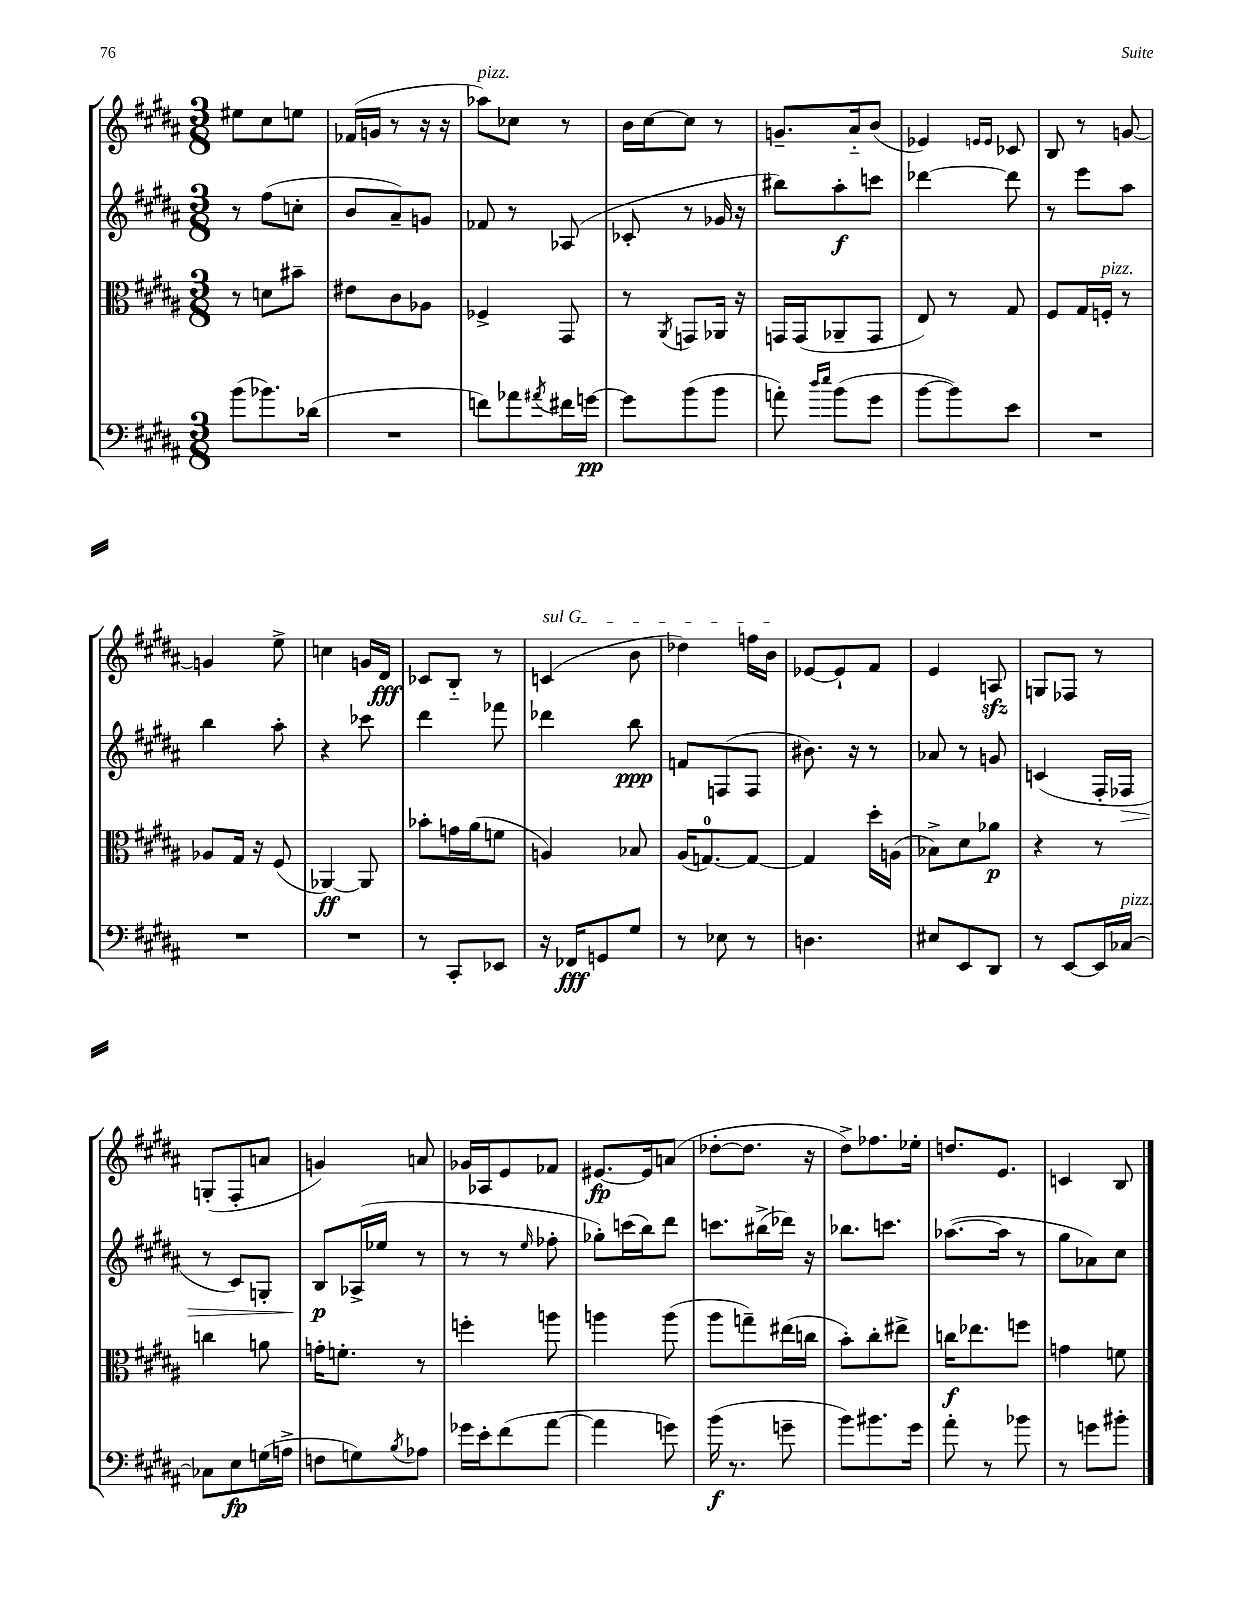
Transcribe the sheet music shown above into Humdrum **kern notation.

**kern	**dynam	**kern	**dynam	**kern	**dynam	**kern	**dynam
*part4	*part4	*part3	*part3	*part2	*part2	*part1	*part1
*staff4	*staff4	*staff3	*staff3	*staff2	*staff2	*staff1	*staff1
*clefF4	*	*clefC3	*	*clefG2	*	*clefG2	*
*k[f#c#g#d#a#]	*	*k[f#c#g#d#a#]	*	*k[f#c#g#d#a#]	*	*k[f#c#g#d#a#]	*
*M3/8	*	*M3/8	*	*M3/8	*	*M3/8	*
=40	=40	=40	=40	=40	=40	=40	=40
(8b\L	.	8r	.	8r	.	8ee#X\L	.
8.b-X\)	.	8dn\L	.	(8ff#\L	.	8cc#\	.
.	.	8b#X~\J	.	8ccn'\J	.	8een\J	.
(16d-X\Jk	.	.	.	.	.	.	.
=41	=41	=41	=41	=41	=41	=41	=41
4.r	.	8e#X\L	.	8b/L	.	(16f-X/LL	.
.	.	.	.	.	.	16gn/JJ	.
.	.	8c#\	.	8a#~/)	.	8r	.
.	.	8A-X\J	.	8gn/J	.	16r	.
.	.	.	.	.	.	16r	.
=42	=42	=42	=42	=42	=42	=42	=42
!	!	!	!	!	!	!LO:TX:a:i:t=pizz.	!
8fn\L)	.	4F-X^/	.	8f-X/	.	8aa-X\L)	.
8a-X\	.	.	.	8r	.	8cc-X\J	.
8qa#X/	.	.	.	.	.	.	.
16f#X\L	.	8GG#/	.	(8A-X/	.	8r	.
[16gn\JJ	pp	.	.	.	.	.	.
=43	=43	=43	=43	=43	=43	=43	=43
8g\L]	.	8r	.	8c-X'/	.	16b\LL	.
.	.	.	.	.	.	[16cc#\J	.
.	.	8qAA#/	.	.	.	.	.
(8b\	.	8GGn/L	.	8r	.	8cc#\J]	.
8b\J	.	16AA-X/Jk	.	16g-X/	.	8r	.
.	.	16r	.	16r	.	.	.
=44	=44	=44	=44	=44	=44	=44	=44
8an'\)	.	16GGn/LL	.	8bb#X\L)	.	8.gn~/L	.
.	.	(16GG/J	.	.	.	.	.
16qqdd#/LL	.	.	.	.	.	.	.
16qqee/JJ	.	.	.	.	.	.	.
(8b\L	.	8AA-X~/	.	8aa#'\	f	.	.
.	.	.	.	.	.	16a#/k	.
8g#\J	.	8GG/J	.	8cccn\J	.	(8b/J	.
=45	=45	=45	=45	=45	=45	=45	=45
[8b\L	.	8E/)	.	[4ddd-X\	.	4e-X/)	.
8b\])	.	8r	.	.	.	.	.
.	.	.	.	.	.	16qqen/LL	.
.	.	.	.	.	.	16qqe/JJ	.
8e\J	.	8G#/	.	8ddd-\]	.	8c-X/	.
=46	=46	=46	=46	=46	=46	=46	=46
4.r	.	8F#/L	.	8r	.	8B/	.
.	.	16G#/L	.	8eee\L	.	8r	.
!	!	!LO:TX:a:i:t=pizz.	!	!	!	!	!
.	.	16Fn'/JJ	.	.	.	.	.
.	.	8r	.	8aa#\J	.	[8gn/	.
!!LO:LB:g=z
=47	=47	=47	=47	=47	=47	=47	=47
4.r	.	8A-X/L	.	4bb\	.	4gn/]	.
.	.	16G#/Jk	.	.	.	.	.
.	.	16r	.	.	.	.	.
.	.	(8F#/	.	8aa#'\	.	8ee^\	.
=48	=48	=48	=48	=48	=48	=48	=48
4.r	.	[4AA-X/)	ff	4r	.	4ccn\	.
.	.	8AA-/]	.	8ccc-X\	.	16gn/LL	.
.	.	.	.	.	.	16d#/JJ	fff
=49	=49	=49	=49	=49	=49	=49	=49
8r	.	8b-X'\L	.	4ddd#\	.	8c-X/L	.
8CC#'/L	.	16gn\L	.	.	.	8B/J	.
.	.	(16a#\J	.	.	.	.	.
8EE-X/J	.	8fn\J	.	8fff-X\	.	8r	.
=50	=50	=50	=50	=50	=50	=50	=50
!	!	!	!	!	!	!LO:TX:a:i:t=sul G	!
16r	.	4An/)	.	4ddd-X\	.	(4cn/	.
16FF-X/KL	fff	.	.	.	.	.	.
8GGn/	.	.	.	.	.	.	.
8G#/J	.	8B-X/	.	8bb\	ppp	8b\	.
=51	=51	=51	=51	=51	=51	=51	=51
8r	.	(16A#/KL	.	8fn/L	.	4dd-X\)	.
.	.	[8.Gn/)	.	.	.	.	.
8E-X\	.	.	.	(8Fn/	.	.	.
8r	.	8G/J_	.	8F/J	.	16ffn\LL	.
.	.	.	.	.	.	16b\JJ	.
=52	=52	=52	=52	=52	=52	=52	=52
4.Dn\	.	4G/]	.	8.b#X\)	.	[8e-X/L	.
.	.	.	.	.	.	8e-`/]	.
.	.	.	.	16r	.	.	.
.	.	16dd#'\LL	.	8r	.	8f#/J	.
.	.	(16An\JJ	.	.	.	.	.
=53	=53	=53	=53	=53	=53	=53	=53
8E#X/L	.	8B-X^\L)	.	8a-X/	.	4e/	.
8EE/	.	8d#\	.	8r	.	.	.
8DD#/J	.	8a-X\J	p	8gn/	.	8Anzz/	.
=54	=54	=54	=54	=54	=54	=54	=54
8r	.	4r	.	(4cn/	.	8Gn/L	.
[8EE/L	.	.	.	.	.	8F-X/J	.
16EE/L]	.	8r	.	16F#'/LL	.	8r	.
!LO:TX:a:i:t=pizz.	!	!	!	!	!	!	!
!	!	!	!	!	!LO:HP:b	!	!
[16C-X/JJ	.	.	.	16F-X/JJ	>	.	.
!!LO:LB:g=z
=55	=55	=55	=55	=55	=55	=55	=55
8C-X\L]	.	4ccn\	.	8r	.	(8Gn'/L	.
8E\	fp	.	.	8c#/L)	.	8F#'/	.
(16Gn\L	.	8an\	.	8Gn'/J	.	8an/J	.
16An^\JJ	.	.	.	.	.	.	.
=56	=56	=56	=56	=56	=56	=56	=56
8Fn\L	.	16gn'\KL	.	8B/L	p	4gn/)	.
.	.	8.fn'\J	.	.	.	.	.
8Gn\)	.	.	.	(16A-X^/L	]	.	.
.	.	.	.	16ee-X/JJ	.	.	.
8qB/	.	.	.	.	.	.	.
8A-X\J	.	8r	.	8r	.	8an/	.
=57	=57	=57	=57	=57	=57	=57	=57
16g-X\LL	.	4ffn'\	.	8r	.	16g-X/LL	.
16e'\J	.	.	.	.	.	16A-X/J	.
(8f#\	.	.	.	8r	.	8e/	.
.	.	.	.	16qqee/	.	.	.
[8a#\J	.	8aan\	.	8ff-X'\	.	8f-X/J	.
=58	=58	=58	=58	=58	=58	=58	=58
4a#\]	.	4aan\	.	8gg-X'\L)	.	[8.e#X/L	fp
.	.	.	.	(16cccn\L	.	.	.
.	.	.	.	16bb\J)	.	16e#/k]	.
8gn\)	.	(8aa\	.	8ddd#\J	.	(8an/J	.
=59	=59	=59	=59	=59	=59	=59	=59
(16b\	f	8aa#\L	.	8.cccn\L	.	[8dd-X'\L	.
8.r	.	.	.	.	.	.	.
.	.	8ggn~\)	.	.	.	8.dd-\J]	.
.	.	.	.	(16bb#X^\L	.	.	.
8gn~\	.	(16ee#X\L	.	16ddd-X\JJ)	.	.	.
.	.	16ccn\JJ	.	16r	.	16r	.
=60	=60	=60	=60	=60	=60	=60	=60
8b\L)	.	8b'\L)	.	8.bb-X\L	.	8dd#^\L)	.
8.b#X\	.	8cc#'\	.	.	.	8.ff-X\	.
.	.	.	.	8.cccn\J	.	.	.
.	.	8ee#X^\J	.	.	.	.	.
16g#\Jk	.	.	.	.	.	16ee-X'\Jk	.
=61	=61	=61	=61	=61	=61	=61	=61
8a#'\	.	16ccn\KL	f	([8.aa-X\L	.	8.ddn/L	.
.	.	8.ee-X\	.	.	.	.	.
8r	.	.	.	.	.	.	.
.	.	.	.	16aa-\Jk]	.	8.e/J	.
8b-X\	.	8ffn\J	.	8r	.	.	.
=62	=62	=62	=62	=62	=62	=62	=62
8r	.	4gn\	.	8gg#\L	.	4cn/	.
8gn\L	.	.	.	8a-X\)	.	.	.
8b#X'\J	.	8fn\	.	8cc#\J	.	8B/	.
==	==	==	==	==	==	==	==
*-	*-	*-	*-	*-	*-	*-	*-
